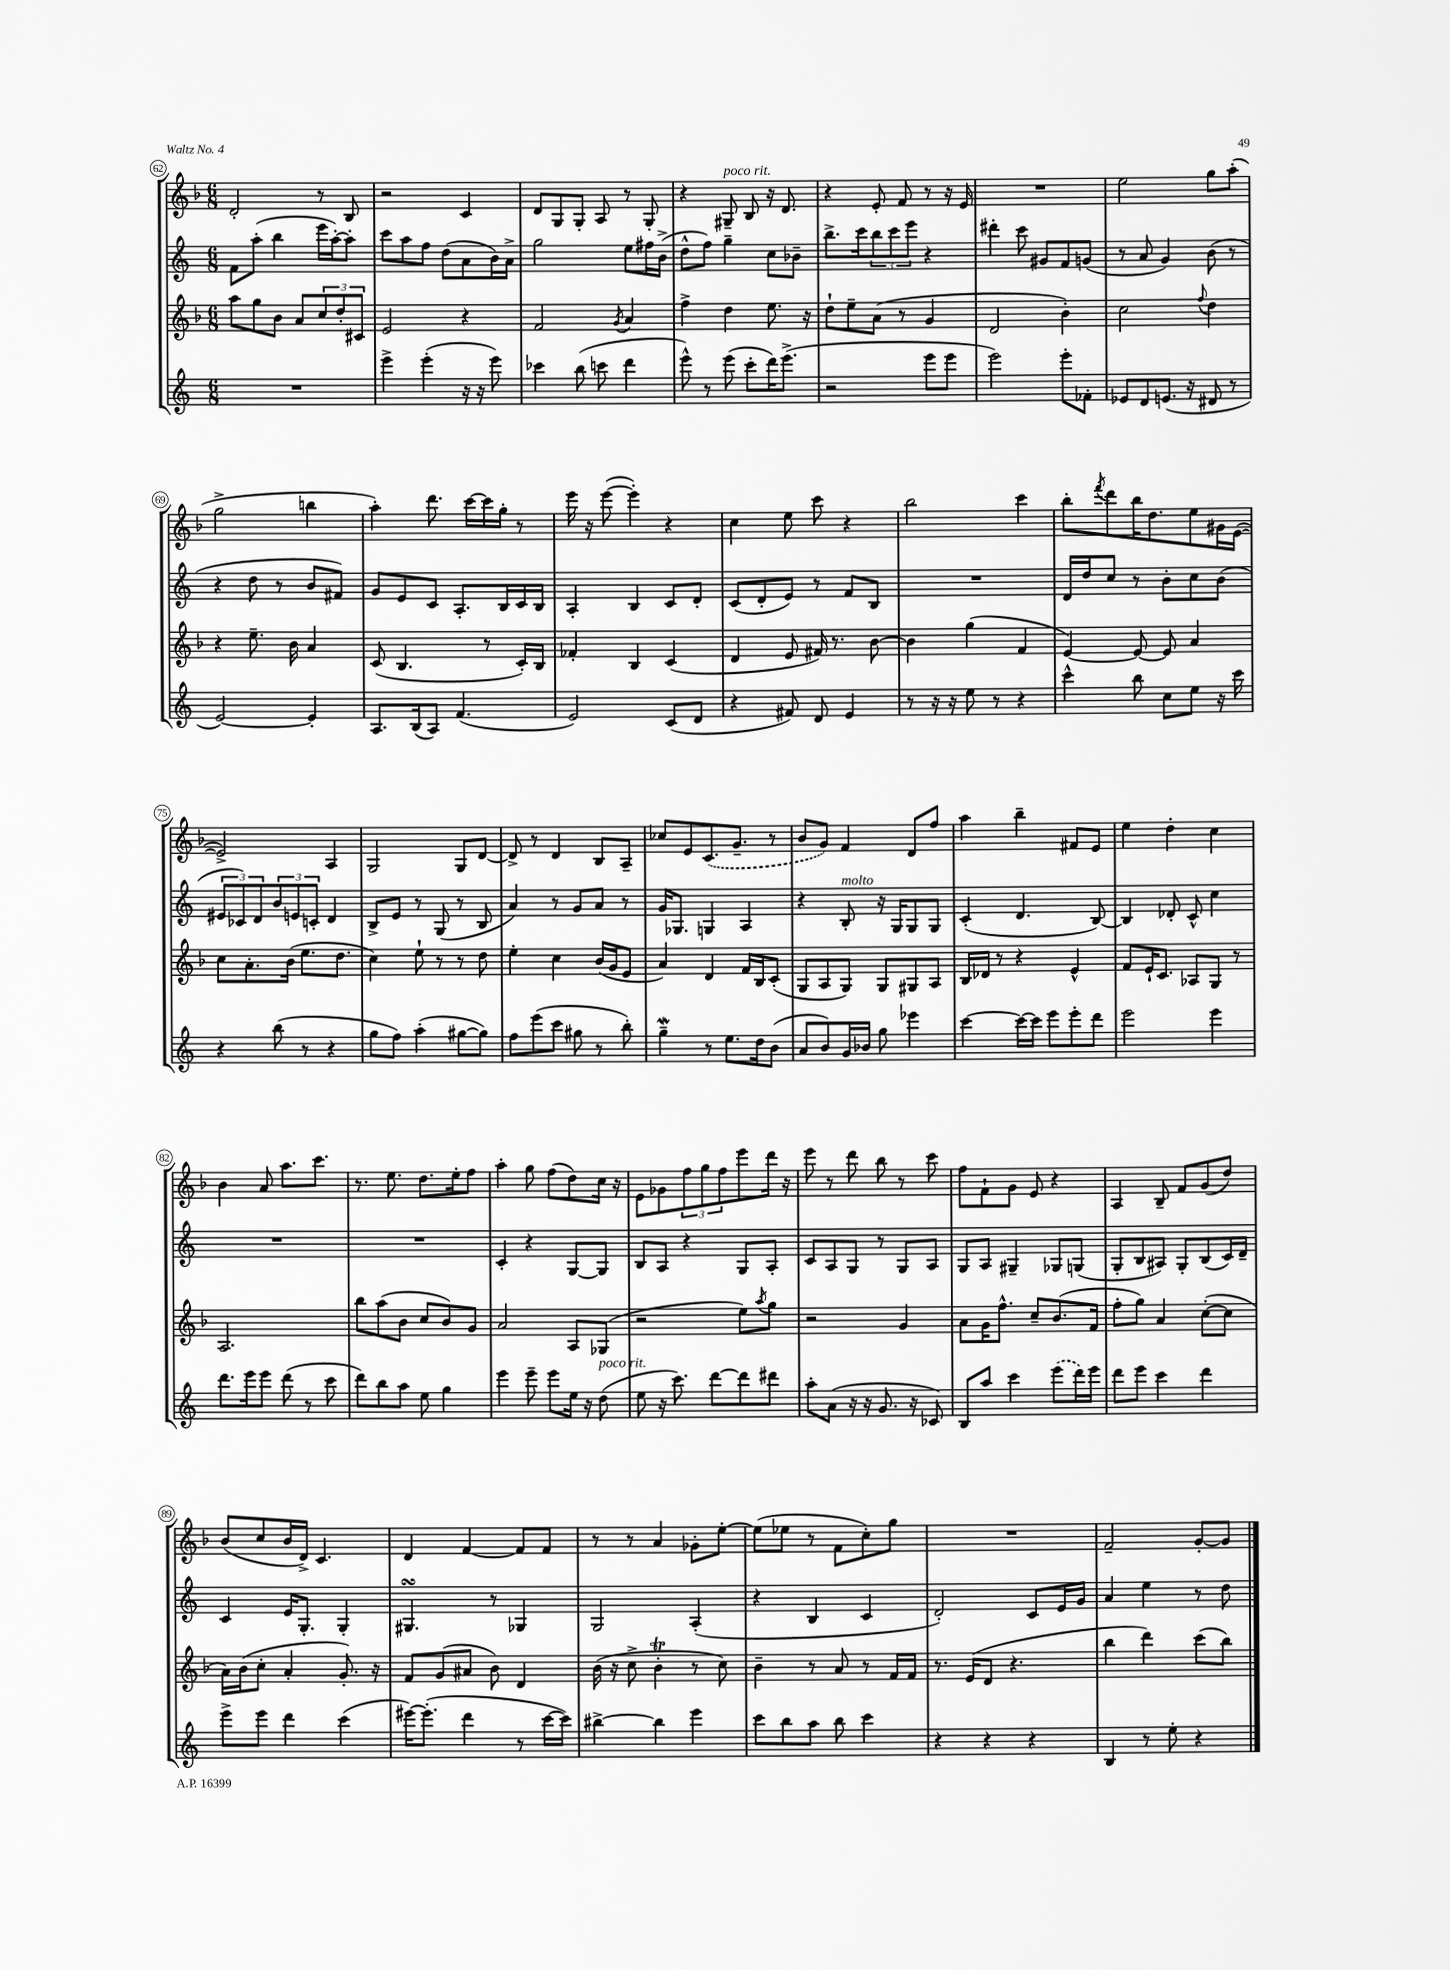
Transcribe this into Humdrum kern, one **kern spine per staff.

**kern	**kern	**kern	**kern
*staff4	*staff3	*staff2	*staff1
*clefG2	*clefG2	*clefG2	*clefG2
*k[]	*k[b-]	*k[]	*k[b-]
*M6/8	*M6/8	*M6/8	*M6/8
2.r	8aa	8f	2d'
.	8gg	(8aa'	.
.	8b-	4bb	.
.	8a	.	.
.	12cc	16eee	8r
.	.	[16aa')	.
.	12dd'	.	.
.	.	8aa']	8B-
.	12c#	.	.
=	=	=	=
4eee^	2e	8ccc	2r
.	.	8aa	.
(4eee'	.	8ff	.
.	.	(8dd	.
16r	4r	8a	4c
16r	.	.	.
8eee)	.	16b)	.
.	.	16a^	.
=	=	=	=
4ccc-	2f	2gg	8d
.	.	.	8G
(8bb	.	.	8G'
8ccc	.	.	8A
.	8qg	.	.
4ddd	4a	8ee	8r
.	.	16ff#	8G'
.	.	(16b^	.
=	=	=	=
8eee^^)	4ff^	8dd^^	4r
8r	.	8ff)	.
(8eee	4dd	4gg~	8G#~
8ccc'	.	.	8B-
16ddd)	8.ee	8cc	16r
(8.eee^	.	.	8.d
.	.	8b-~	.
.	16r	.	.
=	=	=	=
2r	8dd`	8.bb^	4r
.	8ee~	.	.
.	.	16ccc	.
.	(8a	12bb	8e'
.	.	12ccc	.
.	8r	.	8f
.	.	12eee	.
8eee	4g	4r	8r
8eee	.	.	16r
.	.	.	16e
=	=	=	=
2eee)	2d	4ddd#'	2.r
.	.	8ccc	.
.	.	8g#	.
8eee'	4b-')	8f	.
8f-'	.	(8g	.
=	=	=	=
8e-	2cc	8r	2ee
8d	.	8a	.
(8.e	.	4g)	.
16r	.	.	.
.	8qqff	.	.
8d#	4dd	(8b	8gg
8r	.	8r	(8aa'
=	=	=	=
[2e)	4r	4r	2gg^
.	8.ee~	8dd	.
.	.	8r	.
.	16b-	.	.
4e']	4a	8b	4bb
.	.	8f#)	.
=	=	=	=
8.A	(8c	8g	4aa')
.	4.B-	8e	.
(16B	.	.	.
8A)	.	8c	8.ddd
(4.f	.	8.A'	.
.	.	.	[16ccc
.	8r	.	16ccc]
.	.	16B	16gg'
.	16c')	16c	8r
.	16B-	16B	.
=	=	=	=
2e)	4f-'	4A'	16eee
.	.	.	16r
.	.	.	([8eee
.	4B-	4B	4eee'])
(8c	(4c	8c	4r
8d	.	8d'	.
=	=	=	=
4r	4d	(8c	4cc
.	.	8d'	.
8f#)	8e	8e)	8ee
8d	16f#)	8r	8ccc
.	8.r	.	.
4e	.	8f	4r
.	[8b-	8B	.
=	=	=	=
8r	4b-]	2.r	2bb-
16r	.	.	.
16r	.	.	.
8ee	(4gg	.	.
8r	.	.	.
4r	4f	.	4ccc
=	=	=	=
4ccc^^	[4e)	16d	8bb-'
.	.	16dd	.
.	.	.	8qfff
.	.	8cc	8ddd
8bb	8e_	8r	16bb-
.	.	.	8.dd
8cc	8e]	8b'	.
8ee	4a	8cc	8ee
16r	.	(8b	16g#
16ccc	.	.	([16e
=	=	=	=
4r	8cc	12e#	2e^])
.	.	12c-)	.
.	8.a'	.	.
.	.	12d	.
(8bb	.	12b	.
.	(16b-	.	.
.	.	12e	.
8r	8.ee	.	.
.	.	12c'	.
4r	.	4d	4A
.	8.dd	.	.
=	=	=	=
8gg	4cc)	8B^	2G
8ff)	.	8e	.
(4aa'	8ee`	8r	.
.	8r	(8G	.
[8gg#	8r	8r	8G
8gg#])	8dd	8B	[8d
=	=	=	=
8ff	4ee'	4a)	8d^]
(8eee	.	.	8r
8ccc	4cc	8r	4d
8gg#	.	8g	.
8r	(16b-	8a	8B-
.	16g	.	.
8bb')	8e	8r	8A~
=	=	=	=
4gg~	4a)	16g	8cc-
.	.	8.G-	.
.	.	.	8e
8r	4d	4G	(8.c
8.ee	.	.	.
.	.	.	8.g~
.	16f	4A	.
16dd	16B-	.	.
(8b	(8c'	.	8r
=	=	=	=
8a	8G	4r	8b-
8b)	8A	.	8g)
16g	8G)	8B'	4f
16b-	.	.	.
8gg	8G	16r	.
.	.	16G	.
4eee-	8G#	8G	8d
.	8A	8G	8ff
=	=	=	=
[4ccc	16B-	(4c'	4aa
.	16d-	.	.
.	8r	.	.
16ccc_	4r	4.d	4bb-~
16ccc]	.	.	.
8eee	.	.	.
8eee'	4e^^	.	8f#
8ddd	.	[8B)	8e
=	=	=	=
2eee	8f	4B]	4ee
.	16e`	.	.
.	8.c	.	.
.	.	8d-'	4dd'
.	8A-	8c^^	.
4eee	8G	4cc	4cc
.	8r	.	.
=	=	=	=
8.ddd	2.A	2.r	4b-
16eee	.	.	.
8eee	.	.	8a
(8ddd	.	.	8.aa
8r	.	.	.
.	.	.	8.ccc
8ccc	.	.	.
=	=	=	=
8ddd)	8bb-	2.r	8.r
8bb	(8aa	.	.
.	.	.	8.ee
8aa	8b-	.	.
8ee	8cc	.	8.dd
4gg	8b-)	.	.
.	.	.	16ee'
.	8g	.	8ff
=	=	=	=
4eee	2a	4c'	4aa'
8eee~	.	4r	8gg
8eee	.	.	(8ff
16ee	8A	[8G	8dd)
16r	.	.	.
(8dd	(8G-	8G]	16cc
.	.	.	16r
=	=	=	=
8ee	2r	8B	8e
16r	.	8A	8g-
8.ccc)	.	.	.
.	.	4r	12ff
.	.	.	12gg
[8ddd	.	.	.
.	.	.	12ff
8ddd]	8ee)	8G	8eee
.	8qaa	.	.
8ddd#	8gg	8A'	16ddd
.	.	.	16r
=	=	=	=
8aa'	2r	8c	8eee
(8a	.	8A	8r
16r	.	8G	8ddd
16r	.	.	.
8.g	.	8r	8bb-
.	4g	8G	8r
16r	.	.	.
8c-)	.	8A	8ccc
=	=	=	=
8B	8a	8G	8ff
8aa	16g	8A	8f`
.	8.ff^^	.	.
4ccc	.	4G#~	8g
.	8cc~	.	8e
(8eee	(8.b-	8G-	4r
16ddd)	.	(8G	.
16eee	16f	.	.
=	=	=	=
8ddd	8ff'	8G'	4A
8eee	8gg)	8B	.
4ccc	4a	8A#)	8B-~
.	.	8G'	8f
4ddd	([8cc'	(8B	(8g
.	8cc]	16c)	8dd)
.	.	16d~	.
=	=	=	=
8eee^	16a)	4c	(8b-
.	(16b-	.	.
8eee	8cc'	.	8cc
4ddd	4a'	16e	16b-
.	.	8.G'	16d^)
.	.	.	4.c
(4ccc	8.g')	4G'	.
.	16r	.	.
=	=	=	=
[16eee#)	8f	4.G#	4d
(8.eee#']	.	.	.
.	(8g	.	.
4ddd	8a#	.	[4f
.	8b-)	8r	.
8r	4d	4G-	8f]
[16ccc	.	.	8f
16ccc])	.	.	.
=	=	=	=
[4bb#^	(16b-	2G	8r
.	16r	.	.
.	8cc^	.	8r
4bb#]	4b-'	.	4a
4eee	8r	(4A'	8g-'
.	8cc)	.	[8ee'
=	=	=	=
8ccc	4b-~	4r	(8ee]
8bb	.	.	8ee-
8aa	8r	4B	8r
8bb	8a	.	8f
4ccc	8r	4c	8cc')
.	16f	.	8gg
.	16f	.	.
=	=	=	=
4r	8.r	2d')	2.r
.	(16e	.	.
4r	8d	.	.
.	4.r	.	.
4r	.	8c	.
.	.	16e	.
.	.	16g	.
=	=	=	=
4B	4bb-	4a	2f~
8r	4ddd)	4ee	.
8ee'	.	.	.
4r	(8ccc	8r	[8g'
.	8bb-)	8dd	8g]
==	==	==	==
*-	*-	*-	*-
